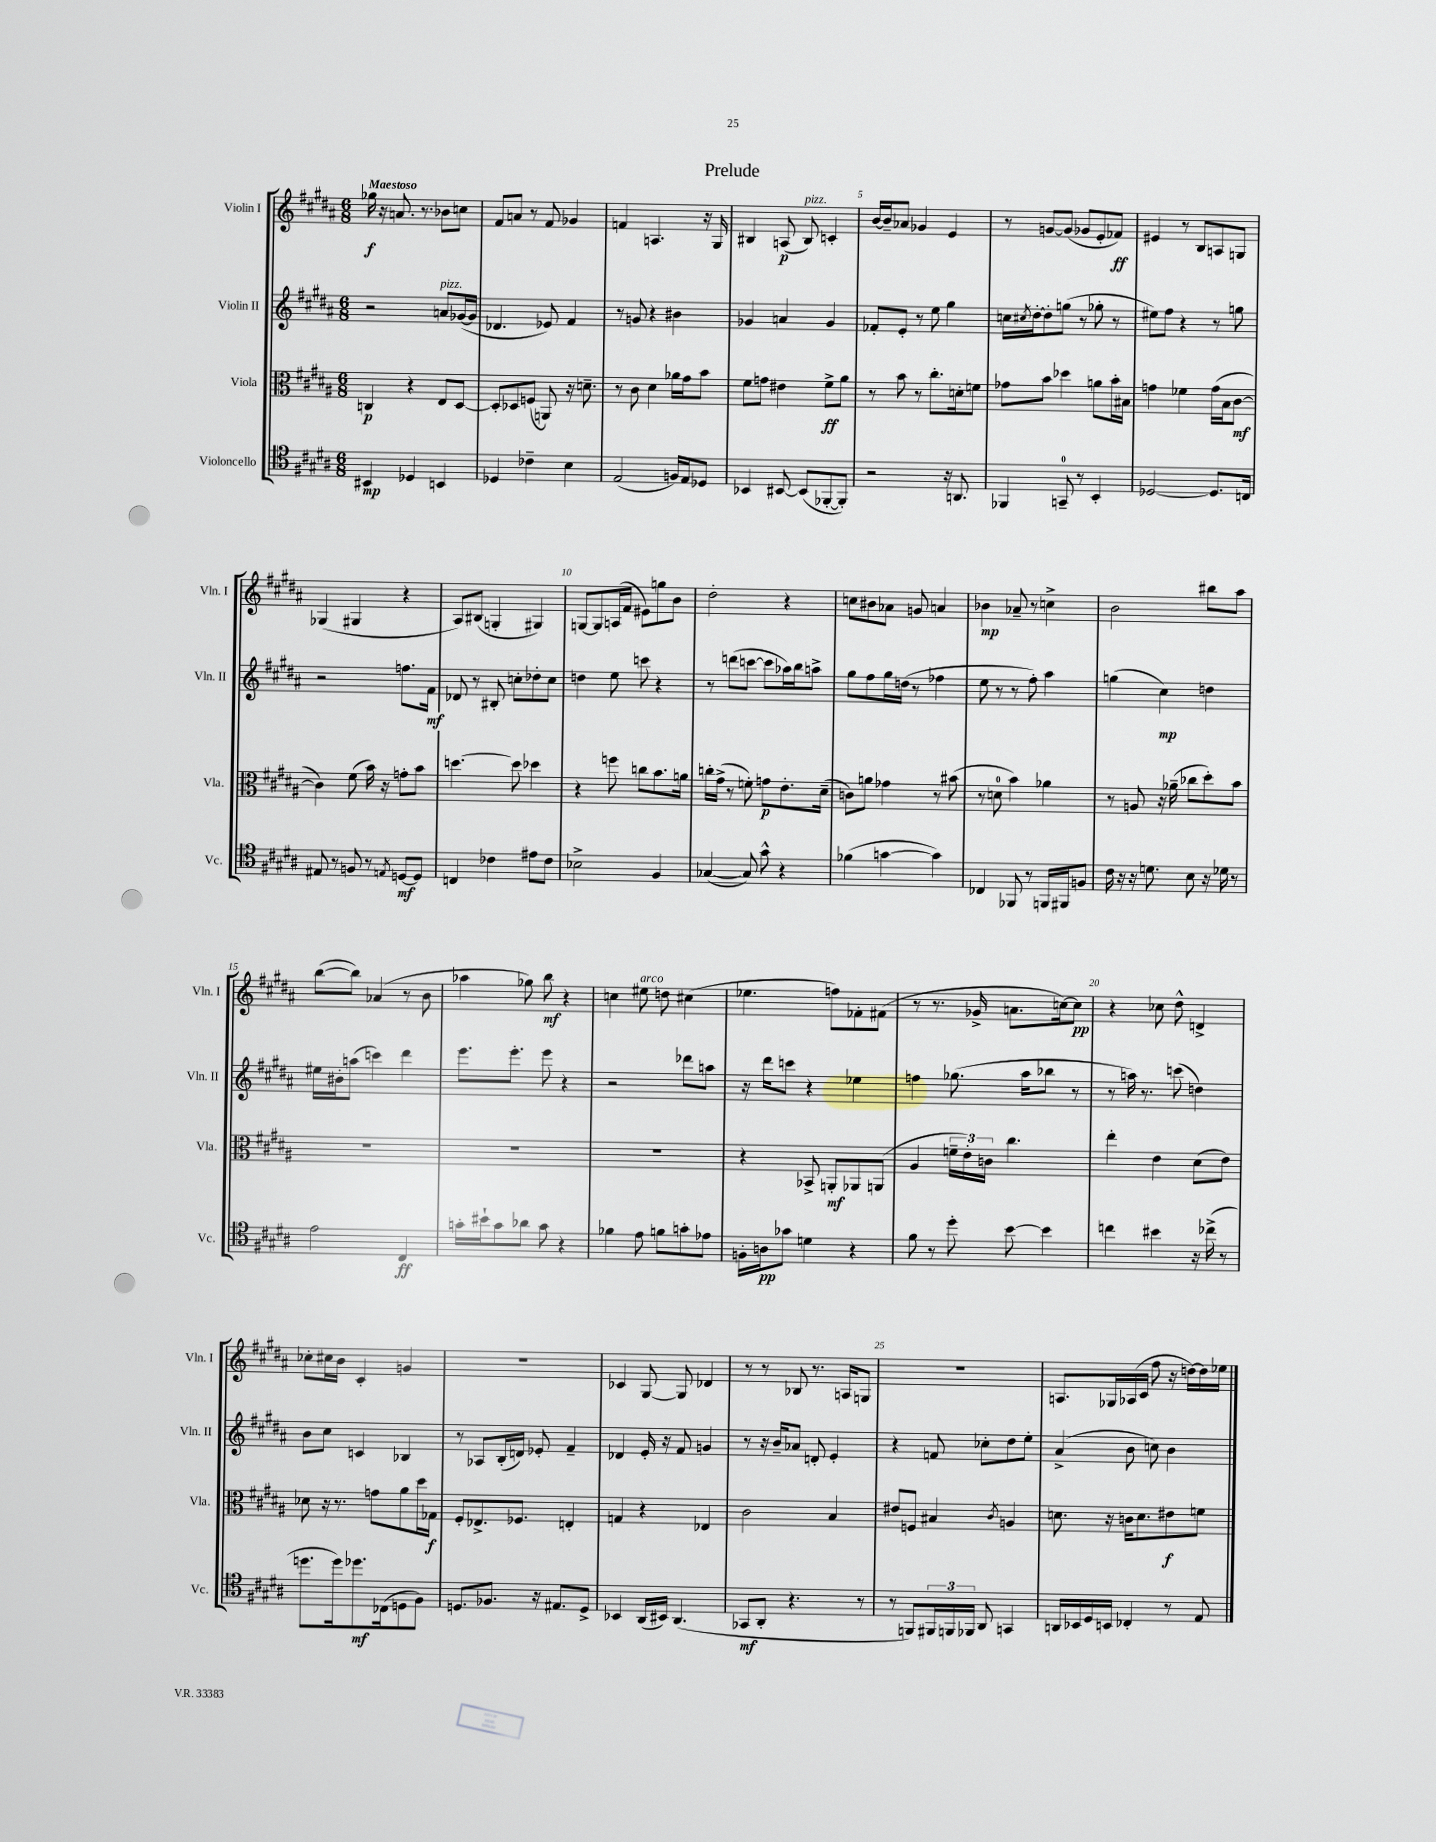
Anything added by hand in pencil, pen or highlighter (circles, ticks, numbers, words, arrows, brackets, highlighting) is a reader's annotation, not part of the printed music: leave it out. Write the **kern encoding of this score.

**kern	**kern	**kern	**kern
*staff4	*staff3	*staff2	*staff1
*clefC4	*clefC3	*clefG2	*clefG2
*k[f#c#g#d#a#]	*k[f#c#g#d#a#]	*k[f#c#g#d#a#]	*k[f#c#g#d#a#]
*M6/8	*M6/8	*M6/8	*M6/8
4BB#/	4C/	2r	16gg-\
.	.	.	16r
.	.	.	8.a/
4D-/	4r	.	.
.	.	.	8.r
4BB/	8E/L	8a/L	8b-\L
.	[8D#/J	([16g-/L	8cc\J
.	.	16g-/]JJ	.
=	=	=	=
4D-/	8D#'/]L	4.d-/	8f#/L
.	8D-/	.	8a/J
4c-~\	(8F/J	.	8r
.	8AA/)	8e-/)	8f#/
4B\	16r	4f#/	4g-/
.	8.d~\	.	.
=	=	=	=
(2E/	8r	8r	4f/
.	8c#\	8g/	.
.	4d#\	4r	4.A/
16F/LL)	16a-\LL	4b#\	.
16E/J	16g#\J	.	.
8D-/J	8b\J	.	16r
.	.	.	16G#/
=	=	=	=
4BB-/	8f#\L	4g-/	4B#/
.	8g\J	.	.
[8BB#/	4e#\	4a/	(8A/
(8BB#/]L	.	.	8B#/)
[8FF-'/	8f#^\L	4g-/	4c'/
8FF-'/]J)	8a#\J	.	.
=	=	=	=
2r	8r	8f-'/L	[16b/LL
.	.	.	16b~/]J
.	8b\	8e'/J	8a-/J
.	8r	8r	4g-/
.	8.cc#'\L	8ee\	.
16r	.	4gg#\	4e/
8.AA/	16d'\k	.	.
.	8f\J	.	.
=	=	=	=
4FF-/	8g-\L	16cc\LL	8r
.	.	8qcc#/	.
.	.	[16dd#'\J	.
.	8b\J	8dd#'\]	[8g/L
8GG~/	4dd-\	(8gg\J	(8g/]J
8r	.	8r	8g-/L
4BB'/	8a\L	8gg-'\	8e'/
.	16b'\L	8r	8f-/J)
.	16B#\JJ	.	.
=	=	=	=
[2D-/	4g\	8ee#\L)	4e#/
.	.	8ff#\J	.
.	4f-\	4r	8r
.	.	.	8B/L
8.D-/]L	(16g\LL	8r	8A/
.	16B\J	.	.
.	[8c#\J	8gg\	8G/J
16C/Jk	.	.	.
=	=	=	=
8E#/	4c#\])	2r	(4G-/
8r	.	.	.
8F/	(8f#\	.	4G#/
8r	16b\)	.	.
.	16r	.	.
8qE/	.	.	.
[8D/L	8g'\L	8.ff\L	4r
8D/]J	8b\J	.	.
.	.	16f#\Jk	.
=	=	=	=
4C/	[4.dd\	8d-/	8A#/L)
.	.	8r	(8B#/J
4c-\	.	8B#'/	4G'/
.	8dd\]	8cc'\L	.
8e#\L	4dd-\	8dd-'\	4G#/)
8c-\J	.	8cc\J	.
=	=	=	=
2B-^\	4r	4dd\	[8G/L
.	.	.	8G/]
.	8ff\	8ee\	(16A/L
.	.	.	16f#/JJ
.	8cc\L	8ccc\	8e#\L)
4F#/	8.b\	4r	8gg\
.	.	.	8b\J
.	16a\Jk	.	.
=	=	=	=
([4G-/	16cc'\LL	8r	2dd#'\
.	(16g#^\JJ	.	.
.	8r	(8ddd\L	.
8G-/])	8f'\)	[8ccc\J	.
8g#^^\	8g\L	8ccc\]L	.
4r	8.e'\	16aa-\L)	4r
.	.	16bb\J	.
.	.	8aa^\J	.
.	(16d#~\Jk	.	.
=	=	=	=
(4f-\	8c\L)	8gg#\L	8cc\L
.	8a\J	8ff#\	8b#\
[4g\	4g-\	16gg#\L	8a-\J
.	.	(16dd\JJ	.
.	.	8r	8g/
4g\])	8r	4ff-\	4a/
.	(8b#\	.	.
=	=	=	=
4C-/	8r	8ee\	4b-\
.	8d\	8r	.
8FF-/	4b\)	8r	8a-~/
8r	.	8ff#'\)	8r
16FF/LL	4a-\	4aa#\	4cc^\
16FF#/J	.	.	.
8F/J	.	.	.
=	=	=	=
16c#\	8r	(4gg\	2b\
16r	.	.	.
16r	8A/	.	.
8.d\	.	.	.
.	16r	4cc#\)	.
.	(16a-~\	.	.
8B\	8cc-\L	.	.
16r	8dd#'\)	4dd\	8bb#\L
16d-\	.	.	.
8r	8b\J	.	8aa#\J
=	=	=	=
2e\	2.r	16ee#\LL	([8bb\L
.	.	16b#'\J	.
.	.	(8aa\J	8bb\]J)
.	.	4ccc\)	(4a-/
4C#/	.	4ddd#\	8r
.	.	.	8b\
=	=	=	=
16g'\LL	2.r	8.eee\L	4aa-\
16b#`\J	.	.	.
8g\	.	.	.
.	.	8.eee'\J	.
8a-\J	.	.	8gg-\)
8g\	.	8eee\	8bb\
4r	.	4r	4r
=	=	=	=
4f-\	2.r	2r	4cc\
8e\	.	.	8ee#\
8f\L	.	.	8dd\
8g'\	.	8ddd-\L	(4cc#\
8e-\J	.	8aa\J	.
=	=	=	=
16F'\LL	4r	16r	4.ee-\
16A\J	.	16ddd#\LK	.
8g-\J	.	8ccc\J	.
4d\	8BB-^/	4r	.
.	8AA'/L	.	8ff\L)
4r	8AA-/	4ee-\	8f-'\
.	(8AA/J	.	(8f#\J
=	=	=	=
8f#\	4A#/	4ff\	8r
8r	.	.	8.r
8dd#'\	24f~\LL	(8.gg-\	.
.	24e'\)	.	.
.	.	.	16g-^/
.	24c\JJ	.	.
[8b\	4.cc#\	.	8.a\L
.	.	16aa#\LK	.
4b\]	.	8bb-\J	.
.	.	.	[16cc\k)
.	.	8r	8cc\]J
=	=	=	=
4cc\	4ee'\	8r	4r
.	.	16aa\)	.
.	.	8.r	.
4b#\	4e\	.	8cc-\
.	.	(8ccc\	8dd#^^\
16r	(8d#\L	4dd\)	4d^/
(16cc-^\	.	.	.
8r	8e\J)	.	.
=	=	=	=
8.dd\L	8d-\	8b\L	8cc-'\L
.	16r	8cc#\J	16cc#\L
16dd\k)	8.r	.	16b\JJ
8.dd-\	.	4c/	4c#'/
.	8g\L	.	.
(16C-\k	.	.	.
8D\	8a#\	4B-/	4g/
8F#\J)	16dd#\L	.	.
.	16G-\JJ	.	.
=	=	=	=
8.D/L	8F#'/L	8r	2.r
.	8.E-^/	8A-/L	.
8.F-/J	.	.	.
.	.	(16B'/L	.
.	8.F-/J	16d/JJ)	.
16r	.	8e-'/	.
8.E#/L	.	.	.
.	4E'/	4f#~/	.
8D^/J	.	.	.
=	=	=	=
4BB-/	4G/	4d-/	4c-/
(16AA#/LL	4r	16e'/	[8G#/
16BB#/JJ)	.	16r	.
(4.AA#/	.	8f#/	8G#/]
.	4E-/	4g/	4d-/
=	=	=	=
8GG-/L	2c#\	8r	8r
8AA#'/J	.	16r	8r
.	.	16b~/LK	.
4.r	.	8a-/J	8B-/
.	.	8d'/	8.r
.	4B/	4e'/	.
.	.	.	16A/LK
8r	.	.	8G/J
=	=	=	=
8r	8e#/L	4r	2.r
8FF/L)	8F/J	.	.
24FF#/L	4B#/	8f/	.
24FF/	.	.	.
24FF-/JJ	.	.	.
8AA#/	.	8cc-'\L	.
.	8qc#/	.	.
4GG/	4A/	8dd#\	.
.	.	8ee'\J	.
=	=	=	=
16AA/LL	8.d\	(4a#^/	8.A/L
16BB-/	.	.	.
16D#/	.	.	.
16BB/JJ	16r	.	16G-/L
4C-'/	16c\LK	8b\	(16A-/
.	8.d\	.	16c#/JJ
.	.	8cc\)	8ff#\
8r	8e#\	4b\	16r
.	.	.	[16dd\LL)
8E/	8f\J	.	16dd\]
.	.	.	16ee-\JJ
==	==	==	==
*-	*-	*-	*-
